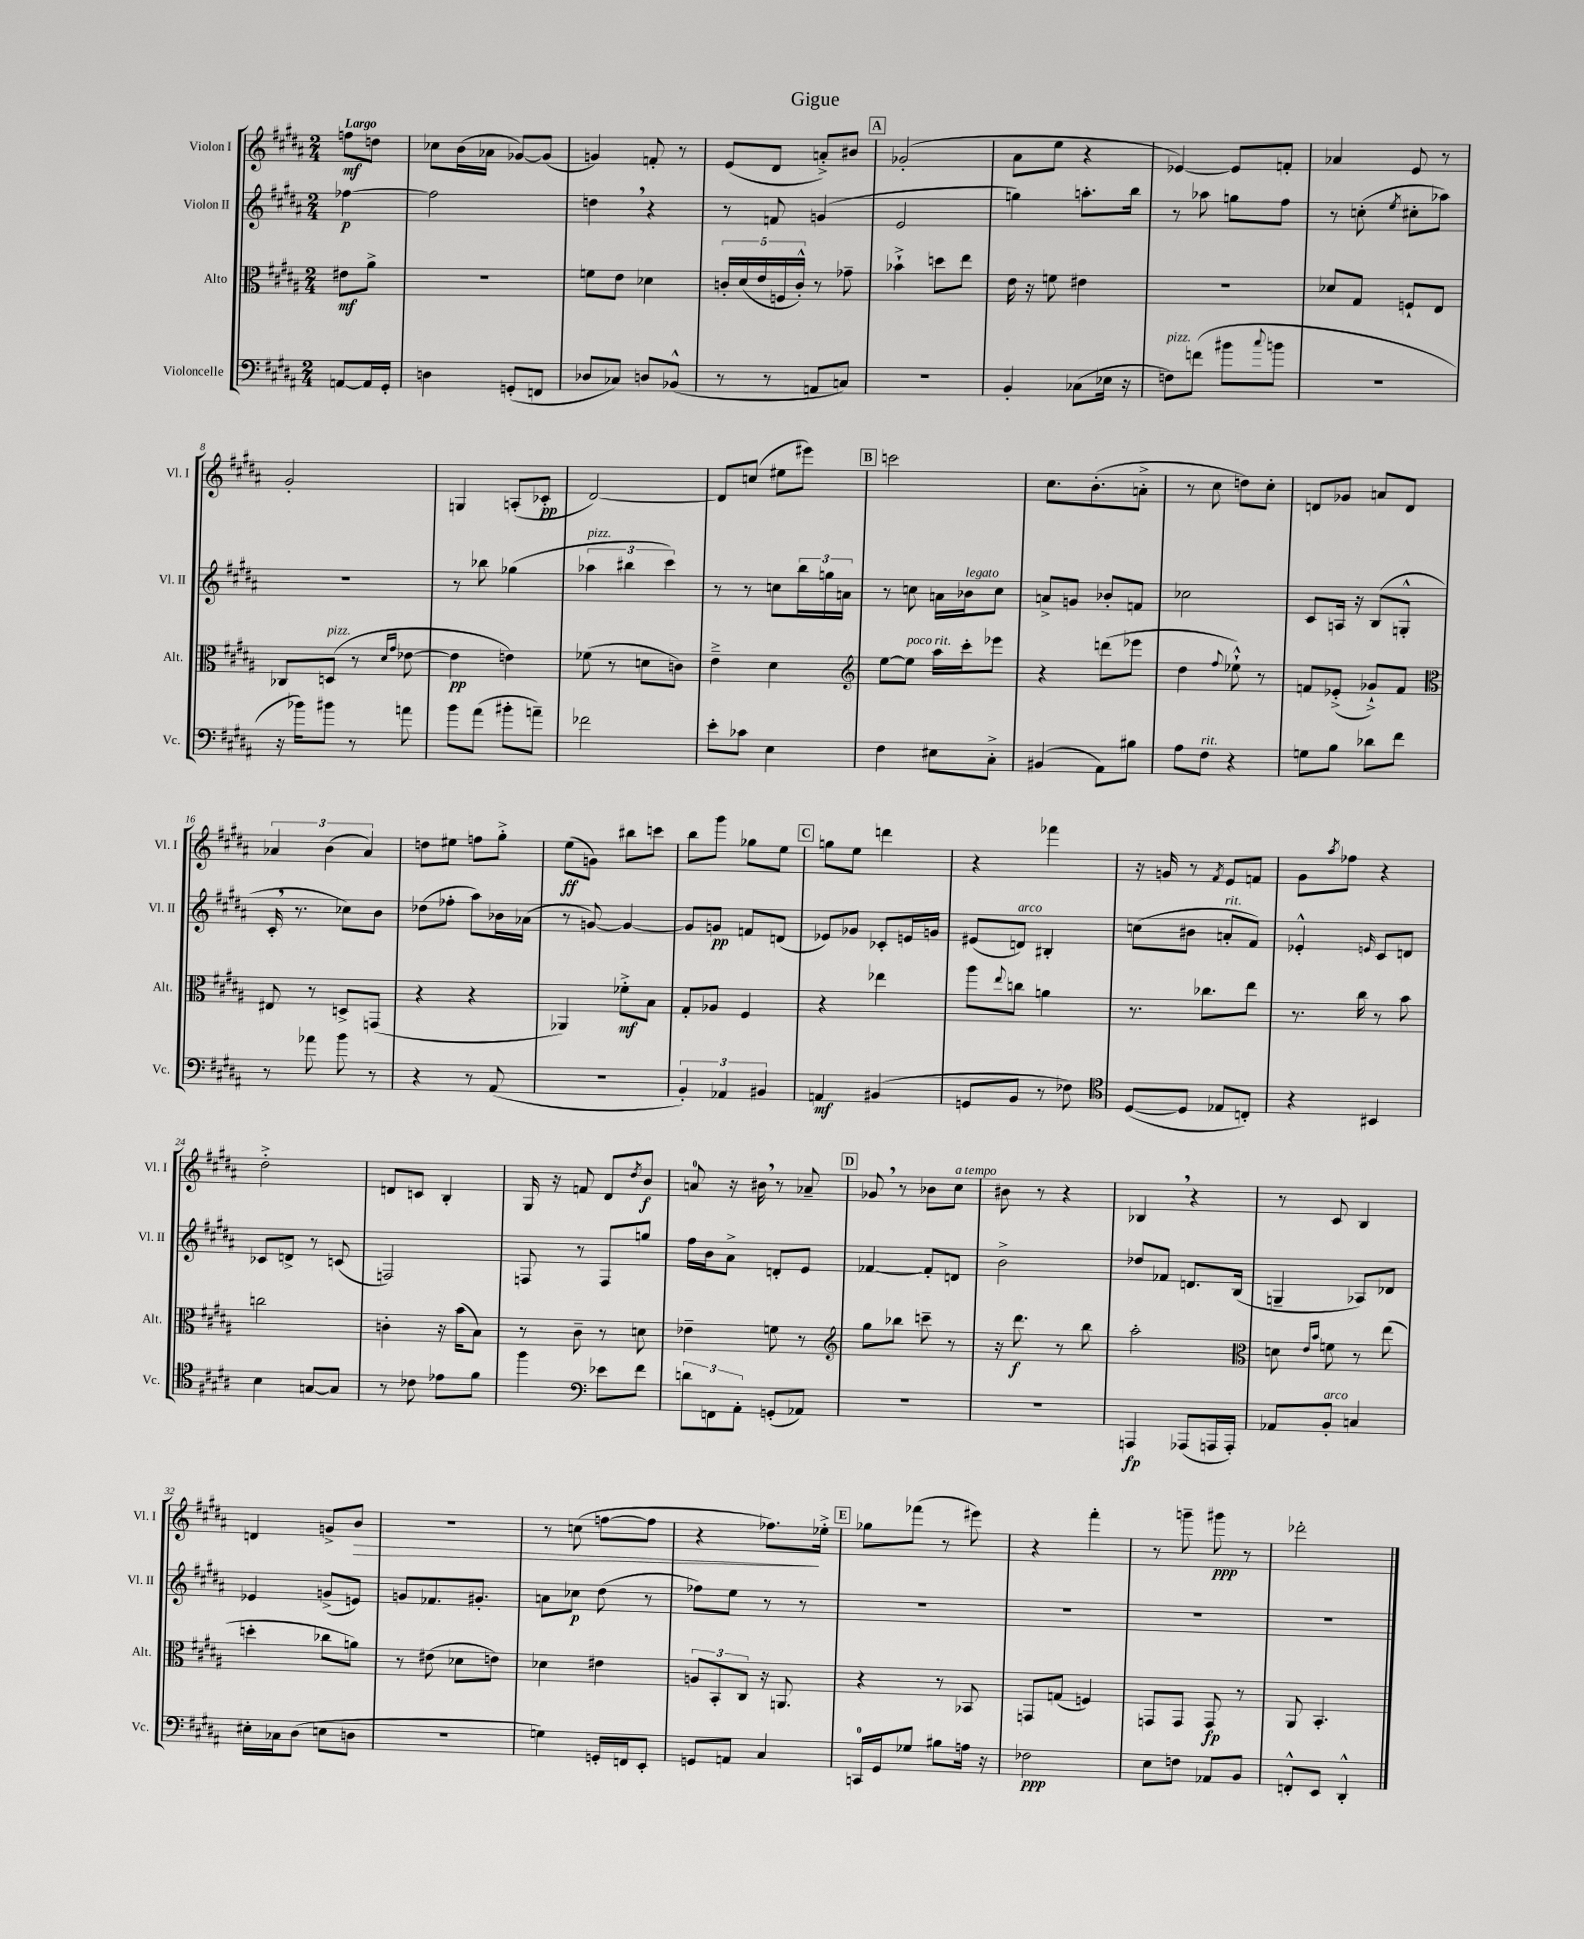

**kern	**dynam	**kern	**dynam	**kern	**dynam	**kern	**dynam
*part4	*part4	*part3	*part3	*part2	*part2	*part1	*part1
*staff4	*staff4	*staff3	*staff3	*staff2	*staff2	*staff1	*staff1
*I"Violoncelle	*	*I"Alto	*	*I"Violon II	*	*I"Violon I	*
*I'Vc.	*	*I'Alt.	*	*I'Vl. II	*	*I'Vl. I	*
*clefF4	*	*clefC3	*	*clefG2	*	*clefG2	*
*k[f#c#g#d#a#]	*	*k[f#c#g#d#a#]	*	*k[f#c#g#d#a#]	*	*k[f#c#g#d#a#]	*
*M2/4	*	*M2/4	*	*M2/4	*	*M2/4	*
=	=	=	=	=	=	=	=
!	!	!	!	!	!	!LO:TX:a:B:t=Largo	!
[8AAn/L	.	8e#X\L	mf	[4ff-X\	p	8ffn\L	mf
16AA/L]	.	8a#^\J	.	.	.	8ddn\J	.
16GG#'/JJ	.	.	.	.	.	.	.
=1	=1	=1	=1	=1	=1	=1	=1
4Dn\	.	2r	.	2ff-\]	.	8cc-X\L	.
.	.	.	.	.	.	(16b\L	.
.	.	.	.	.	.	16a-X\JJ	.
(8GGn'/L	.	.	.	.	.	[8g-X/L)	.
8FFn/J	.	.	.	.	.	(8g-/J]	.
=2	=2	=2	=2	=2	=2	=2	=2
8D-X/L	.	8fn\L	.	4ddn,\	.	4gn/)	.
8C-X/J)	.	8e\J	.	.	.	.	.
8Dn/L	.	4d-X\	.	4r	.	8fn'/	.
(8BB-X^^/J	.	.	.	.	.	8r	.
=3	=3	=3	=3	=3	=3	=3	=3
8r	.	20cn'/LL	.	8r	.	(8e/L	.
.	.	(20d#/	.	.	.	.	.
.	.	20e/	.	.	.	.	.
8r	.	.	.	8fn/	.	8d#/J	.
.	.	20Fn/	.	.	.	.	.
.	.	20c'^^/JJ)	.	.	.	.	.
8AAn/L	.	8r	.	(4gn/	.	8an'^/L)	.
8Cn/J)	.	8g-X~\	.	.	.	8b#X/J	.
!!LO:REH:place=s1:t=A
=4	=4	=4	=4	=4	=4	=4	=4
2r	.	4b-X`^\	.	2e/	.	(2g-X'/	.
.	.	8ddn\L	.	.	.	.	.
.	.	8ee\J	.	.	.	.	.
=5	=5	=5	=5	=5	=5	=5	=5
4BB'/	.	16e\	.	4ggn\)	.	8a#\L	.
.	.	16r	.	.	.	.	.
.	.	8fn\	.	.	.	8ee\J	.
(8C-X\L	.	4e#X\	.	8.aan'\L	.	4r	.
16E-X\Jk	.	.	.	.	.	.	.
16r	.	.	.	16bb\Jk	.	.	.
=6	=6	=6	=6	=6	=6	=6	=6
!LO:TX:a:i:t=pizz.	!	!	!	!	!	!	!
8Fn\L)	.	2r	.	8r	.	[4e-X/)	.
(8fn\J	.	.	.	8aa-X\	.	.	.
8b#X\L	.	.	.	8ggn\L	.	8e-/L]	.
8qqcc#/	.	.	.	.	.	.	.
8bn\J	.	.	.	8ff#\J	.	8fn'/J	.
=7	=7	=7	=7	=7	=7	=7	=7
2r	.	8d-X/L	.	8r	.	4a-X/	.
.	.	8G#/J	.	(8ccn'\	.	.	.
.	.	.	.	8qee/	.	.	.
.	.	8Fn`/L	.	8cc#X'\L	.	8e/	.
.	.	8E/J	.	8aa-X\J)	.	8r	.
!!LO:LB:g=z
=8	=8	=8	=8	=8	=8	=8	=8
16r	.	8C-X/L	.	2r	.	2g#'/	.
16b-X\KL)	.	.	.	.	.	.	.
!	!	!LO:TX:a:i:t=pizz.	!	!	!	!	!
8b#X\J	.	(8Dn/J	.	.	.	.	.
8r	.	8r	.	.	.	.	.
.	.	16qqd#/LL	.	.	.	.	.
.	.	16qqg#/JJ	.	.	.	.	.
8an\	.	[8e-X\	.	.	.	.	.
=9	=9	=9	=9	=9	=9	=9	=9
8b\L	.	4e-\]	pp	8r	.	4Gn/	.
(8a#\J	.	.	.	8bb-X\	.	.	.
8b#X'\L	.	4en\)	.	(4gg-X\	.	(8An'/L	.
8an~\J)	.	.	.	.	.	8c-X'/J	pp
=10	=10	=10	=10	=10	=10	=10	=10
!	!	!	!	!LO:TX:a:i:t=pizz.	!	!	!
2f-X\	.	(8f-X\	.	6aa-X\	.	[2d#/)	.
.	.	8r	.	.	.	.	.
.	.	.	.	6bb#X\	.	.	.
.	.	8dn\L	.	.	.	.	.
.	.	.	.	6ccc#\)	.	.	.
.	.	8cn\J)	.	.	.	.	.
=11	=11	=11	=11	=11	=11	=11	=11
8e'\L	.	4e~^\	.	8r	.	8d#/L]	.
8c-X\J	.	.	.	8r	.	(8ccn/J	.
4E\	.	4d#\	.	8ccn\L	.	8ee#X\L	.
.	.	.	.	24bb\L	.	8eee#X\J)	.
.	.	.	.	24ggn\	.	.	.
.	.	.	.	24an\JJ	.	.	.
!!LO:REH:place=s1:t=B
=12	=12	=12	=12	=12	=12	=12	=12
*	*	*clefG2	*	*	*	*	*
4F#\	.	[8ee\L	.	8r	.	2cccn\	.
!	!	!LO:TX:a:i:t=poco rit.	!	!	!	!	!
.	.	8ee\J]	.	8ccn\	.	.	.
8E#X\L	.	16aa#\LL	.	16an\LL	.	.	.
!	!	!	!	!LO:TX:a:i:t=legato	!	!	!
.	.	16ccc#'\J	.	16b-X\J	.	.	.
8C#'^\J	.	8eee-X\J	.	8cc\J	.	.	.
=13	=13	=13	=13	=13	=13	=13	=13
(4BB#X/	.	4r	.	8an^/L	.	8.cc#\L	.
.	.	.	.	8gn/J	.	.	.
.	.	.	.	.	.	(8.b'\	.
8AA#\L)	.	(8dddn\L	.	8b-X'/L	.	.	.
8B#X\J	.	8eee-X\J	.	8fn/J	.	8an'^\J	.
=14	=14	=14	=14	=14	=14	=14	=14
8A#\L	.	4dd#\	.	2cc-X\	.	8r	.
!LO:TX:a:i:t=rit.	!	!	!	!	!	!	!
8F#\J	.	.	.	.	.	8cc#\	.
.	.	8qqff#/	.	.	.	.	.
4r	.	8ee-X`^^\)	.	.	.	8ddn\L)	.
.	.	8r	.	.	.	8cc#'\J	.
=15	=15	=15	=15	=15	=15	=15	=15
8Gn\L	.	8fn/L	.	8c#/L	.	8dn/L	.
8B\J	.	(8e-X'^/J	.	16An/Jk	.	8g-X/J	.
.	.	.	.	16r	.	.	.
8d-X\L	.	8g-X`^/L)	.	(8B/L	.	8an/L	.
8f#\J	.	8f/J	.	8Gn'^^/J	.	8d/J	.
!!LO:LB:g=z
=16	=16	=16	=16	=16	=16	=16	=16
*	*	*clefC3	*	*	*	*	*
8r	.	8E#X/	.	16c#',/	.	6a-X/	.
.	.	.	.	8.r	.	.	.
8a-X\	.	8r	.	.	.	.	.
.	.	.	.	.	.	(6b\	.
8b\	.	8Dn^/L	.	8cc-X\L)	.	.	.
.	.	.	.	.	.	6a-/)	.
8r	.	(8GGn/J	.	8b\J	.	.	.
=17	=17	=17	=17	=17	=17	=17	=17
4r	.	4r	.	(8dd-X\L	.	8ddn\L	.
.	.	.	.	8ff-X'\J	.	8ee#X\J	.
8r	.	4r	.	8aa#\L)	.	8ffn\L	.
(8AA#/	.	.	.	16b-X\L	.	8gg#'^\J	.
.	.	.	.	(16a-X\JJ	.	.	.
=18	=18	=18	=18	=18	=18	=18	=18
2r	.	4AA-X/)	.	8r	.	(8ee\L	ff
.	.	.	.	[8gn/)	.	8gn\J)	.
.	.	8f-X'^\L	mf	4g/_	.	8bb#X\L	.
.	.	8B\J	.	.	.	8cccn\J	.
=19	=19	=19	=19	=19	=19	=19	=19
6BB'/)	.	8G#'/L	.	8g/L]	.	8bb\L	.
.	.	8A-X/J	.	8gn/J	pp	8ggg#\J	.
6AA-X/	.	.	.	.	.	.	.
.	.	4F#/	.	8fn/L	.	8gg-X\L	.
6BB#X/	.	.	.	.	.	.	.
.	.	.	.	(8dn/J	.	8ee\J	.
!!LO:REH:place=s1:t=C
=20	=20	=20	=20	=20	=20	=20	=20
4AAn/	mf	4r	.	8e-X/L)	.	8ggn\L	.
.	.	.	.	8g-X/J	.	8ee\J	.
(4BB#X/	.	4ee-X\	.	8c-X'/L	.	4dddn\	.
.	.	.	.	16en/L	.	.	.
.	.	.	.	16gn/JJ	.	.	.
=21	=21	=21	=21	=21	=21	=21	=21
8GGn/L	.	8aa#\L	.	(8e#X/L	.	4r	.
.	.	8qqee/	.	.	.	.	.
!	!	!	!	!LO:TX:a:i:t=arco	!	!	!
8BB/J	.	8ccn\J	.	8dn/J)	.	.	.
8r	.	4an\	.	4B#X'/	.	4fff-X\	.
8F-X\)	.	.	.	.	.	.	.
=22	=22	=22	=22	=22	=22	=22	=22
*clefC4	*	*	*	*	*	*	*
([8D#/L	.	8.r	.	(8ccn\L	.	16r	.
.	.	.	.	.	.	16gn/	.
8D#/J]	.	.	.	8b#X\J	.	8r	.
.	.	8.cc-X\L	.	.	.	.	.
.	.	.	.	.	.	8qf#/	.
!	!	!	!	!LO:TX:a:i:t=rit.	!	!	!
8E-X/L	.	.	.	8an'/L	.	8e/L	.
8Cn'/J)	.	8ee\J	.	8f#/J)	.	8fn/J	.
=23	=23	=23	=23	=23	=23	=23	=23
4r	.	8.r	.	4e-X'^^/	.	8g#\L	.
.	.	.	.	.	.	8qaa#/	.
.	.	.	.	.	.	8ff-X\J	.
.	.	16cc#\	.	.	.	.	.
.	.	.	.	16qqen/	.	.	.
4BB#X/	.	8r	.	8c#/L	.	4r	.
.	.	8b\	.	8dn/J	.	.	.
!!LO:LB:g=z
=24	=24	=24	=24	=24	=24	=24	=24
4B\	.	2ccn\	.	8c-X/L	.	2dd#'^\	.
.	.	.	.	8dn^/J	.	.	.
[8Gn/L	.	.	.	8r	.	.	.
8G/J]	.	.	.	(8cn/	.	.	.
=25	=25	=25	=25	=25	=25	=25	=25
8r	.	4cn'\	.	2Fn/)	.	8dn/L	.
8c-X\	.	.	.	.	.	8cn/J	.
8e-X\L	.	16r	.	.	.	4B'/	.
.	.	(16b\KL	.	.	.	.	.
8f#\J	.	8B\J)	.	.	.	.	.
=26	=26	=26	=26	=26	=26	=26	=26
4ff#\	.	8r	.	8Fn/	.	16G#/	.
.	.	.	.	.	.	16r	.
.	.	8c#~\	.	8r	.	8fn/	.
*clefF4	*	*	*	*	*	*	*
8e-X\L	.	8r	.	8F/L	.	8d#/L	.
.	.	.	.	.	.	8qdd#/	.
8f#\J	.	8dn\	.	8ggn/J	.	8b/J	f
=27	=27	=27	=27	=27	=27	=27	=27
12dn\L	.	4e-X~\	.	16ff#\LL	.	8an/	.
.	.	.	.	16b\J	.	.	.
12FFn\	.	.	.	.	.	.	.
.	.	.	.	8a#^\J	.	16r	.
12AA#'\J	.	.	.	.	.	.	.
.	.	.	.	.	.	16b#X,\	.
(8GGn'/L	.	8fn\	.	8dn'/L	.	8r	.
8AA-X/J)	.	8r	.	8e/J	.	8a-X~/	.
!!LO:REH:place=s1:t=D
=28	=28	=28	=28	=28	=28	=28	=28
*	*	*clefG2	*	*	*	*	*
2r	.	8gg#\L	.	[4f-X/	.	8g-X,/	.
.	.	8bb-X\J	.	.	.	8r	.
.	.	8cccn~\	.	8f-'/L]	.	8b-X\L	.
!	!	!	!	!	!	!LO:TX:a:i:t=a tempo	!
.	.	8r	.	8dn/J	.	8cc#\J	.
=29	=29	=29	=29	=29	=29	=29	=29
2r	.	16r	.	2b^\	.	8b#X\	.
.	.	8.ddd#\	f	.	.	.	.
.	.	.	.	.	.	8r	.
.	.	8r	.	.	.	4r	.
.	.	8bb\	.	.	.	.	.
=30	=30	=30	=30	=30	=30	=30	=30
4AAAn/	fp	2aa#'\	.	8dd-X/L	.	4B-X,/	.
.	.	.	.	8f-X/J	.	.	.
(8AAA-X/L	.	.	.	8.dn/L	.	4r	.
16AAAn/L	.	.	.	.	.	.	.
16AAA'/JJ)	.	.	.	(16B/Jk	.	.	.
=31	=31	=31	=31	=31	=31	=31	=31
*	*	*clefC3	*	*	*	*	*
8AA-X/L	.	8dn\	.	4Gn~/	.	8r	.
.	.	16qqe/LL	.	.	.	.	.
.	.	16qqb/JJ	.	.	.	.	.
!LO:TX:a:i:t=arco	!	!	!	!	!	!	!
8BB'/J	.	8fn\	.	.	.	8c#/	.
4Cn/	.	8r	.	8A-X/L)	.	4B/	.
.	.	(8ee\	.	8d-X/J	.	.	.
!!LO:LB:g=z
=32	=32	=32	=32	=32	=32	=32	=32
16E#X'\LL	.	4ddn'\	.	4e-X/	.	4dn/	.
16C-X\J	.	.	.	.	.	.	.
(8D#\J	.	.	.	.	.	.	.
8En\L	.	8cc-X\L	.	(8gn^/L	.	8gn^/L	.
!	!	!	!	!	!	!	!LO:HP:b
8Dn\J	.	8an\J)	.	8en/J)	.	8b/J	>
=33	=33	=33	=33	=33	=33	=33	=33
2r	.	8r	.	8gn/L	.	2r	.
.	.	(8e#X\	.	8.f-X/	.	.	.
.	.	8d-X\L	.	.	.	.	.
.	.	.	.	8.g#X'/J	.	.	.
.	.	8en\J)	.	.	.	.	.
=34	=34	=34	=34	=34	=34	=34	=34
4Gn\)	.	4d-X\	.	8an\L	.	8r	.
.	.	.	.	8cc-X\J	p	(8ccn\	.
16GGn'/LL	.	4e#X\	.	(8dd#\	.	[8ffn\L	.
16FFn/J	.	.	.	.	.	.	.
8EE'/J	.	.	.	8r	.	8ff\J]	.
=35	=35	=35	=35	=35	=35	=35	=35
8GGn/L	.	12An/L	.	8ff-X\L)	.	4r	.
.	.	12BB'/	.	.	.	.	.
8AAn/J	.	.	.	8ee\J	.	.	.
.	.	12C#/J	.	.	.	.	.
4C#/	.	16r	.	8r	.	8.ff-X\L)	.
.	.	8.AAn/	.	.	.	.	.
.	.	.	.	8r	.	.	.
.	.	.	.	.	.	16ee-X'^\Jk	]
!!LO:REH:place=s1:t=E
=36	=36	=36	=36	=36	=36	=36	=36
16CCn/LL	.	4r	.	2r	.	8gg-X\L	.
16GG#/J	.	.	.	.	.	.	.
8G-X/J	.	.	.	.	.	(8fff-X\J	.
8B#X\L	.	8r	.	.	.	8r	.
16An\Jk	.	8BB-X/	.	.	.	8eee#X\)	.
16r	.	.	.	.	.	.	.
=37	=37	=37	=37	=37	=37	=37	=37
2F-X\	ppp	8GGn/L	.	2r	.	4r	.
.	.	(8Gn/J	.	.	.	.	.
.	.	4Fn/)	.	.	.	4fff#'\	.
=38	=38	=38	=38	=38	=38	=38	=38
8E\L	.	8GGn/L	.	2r	.	8r	.
8Fn\J	.	8GG/J	.	.	.	8gggn~\	.
8AA-X/L	.	8GG/	fp	.	.	8ggg#X\	ppp
8BB/J	.	8r	.	.	.	8r	.
=39	=39	=39	=39	=39	=39	=39	=39
8FFn'^^/L	.	8AA#/	.	2r	.	2ddd-X'\	.
8EE/J	.	4.BB'/	.	.	.	.	.
4DD#'^^/	.	.	.	.	.	.	.
==	==	==	==	==	==	==	==
*-	*-	*-	*-	*-	*-	*-	*-
